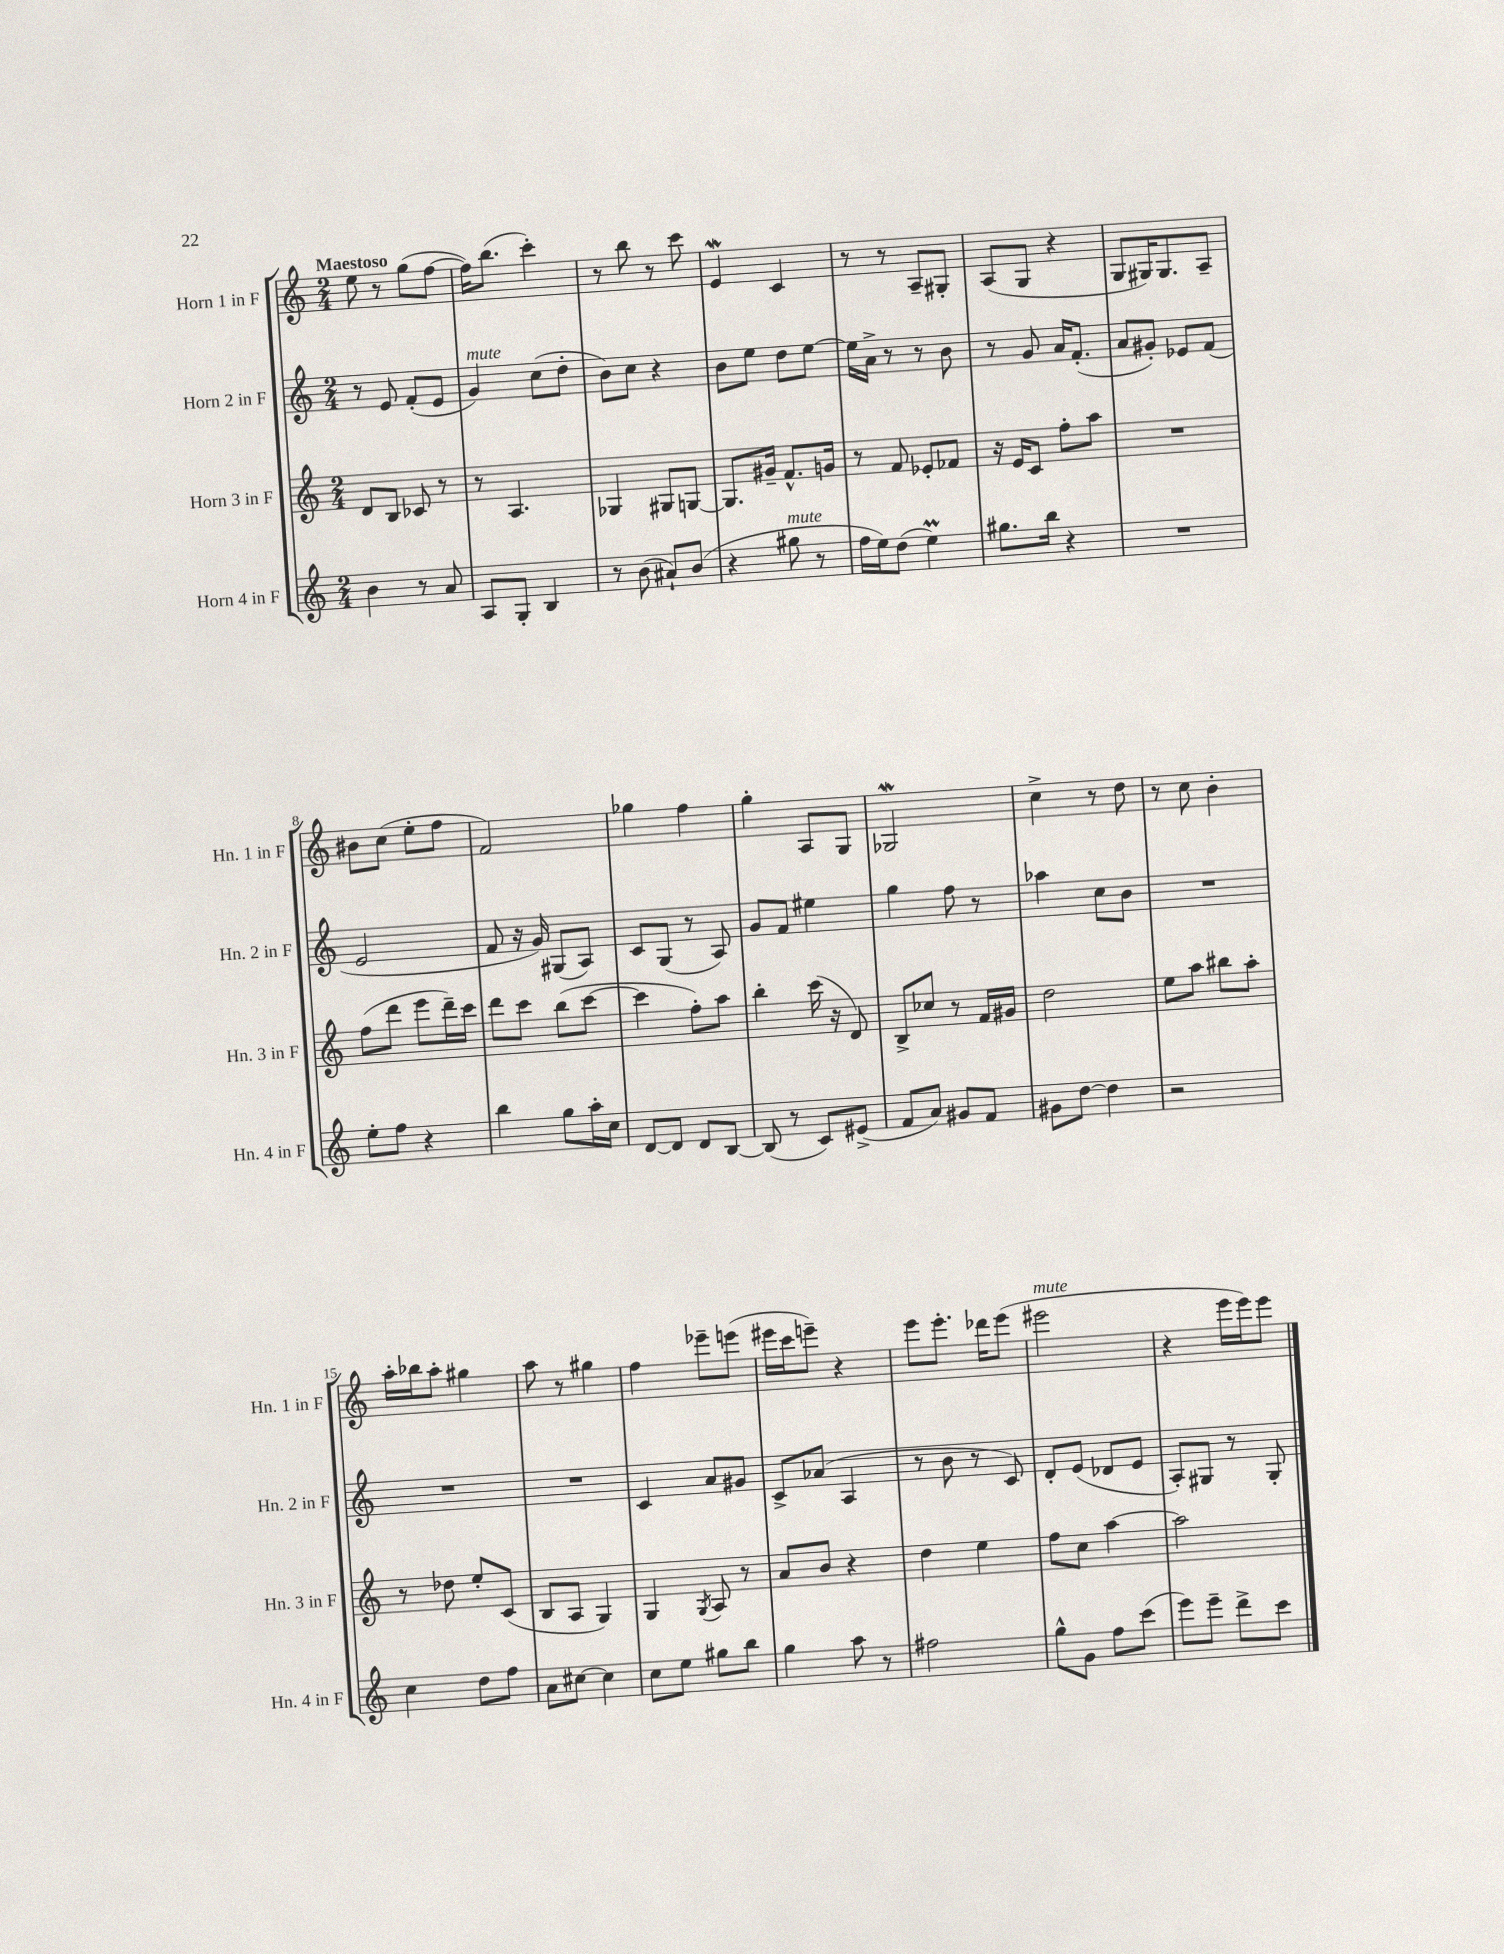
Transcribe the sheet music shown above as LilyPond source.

<<
\new StaffGroup <<
\new Staff = "s0" \with { instrumentName = "Horn 1 in F" shortInstrumentName = "Hn. 1 in F" } {
    \clef treble \key c \major \numericTimeSignature \time 2/4 \tempo "Maestoso"
    e''8 r8 g''8( f''8~ |
    f''16) b''8.( c'''4-.) |
    r8 b''8 r8 c'''8 |
    e'4\mordent c'4 |
    r8 r8 a8-- gis8-. |
    a8( g8 r4 |
    g8 gis16) gis8. a8-- |
    bis'8 c''8( e''8-. f''8 |
    f'2) |
    ges''4 f''4 |
    g''4-. a8 g8 |
    ges2\mordent |
    c''4-> r8 d''8 |
    r8 c''8 b'4-. |
    a''16-. bes''16 a''8-. gis''4 |
    a''8 r8 gis''4 |
    f''4 ees'''8-- e'''8( |
    eis'''16 c'''16 e'''8--) r4 |
    e'''8 e'''8.-. des'''16 e'''8( |
    eis'''2^\markup { \italic "mute" } |
    r4 e'''16 e'''16) e'''8 \bar "|." |
}
\new Staff = "s1" \with { instrumentName = "Horn 2 in F" shortInstrumentName = "Hn. 2 in F" } {
    \clef treble \key c \major \numericTimeSignature \time 2/4
    r8 e'8 f'8-.( e'8 |
    g'4^\markup { \italic "mute" }) c''8( d''8-. |
    b'8) c''8 r4 |
    b'8 e''8 d''8 e''8~ |
    e''16 a'16-> r8 r8 b'8 |
    r8 g'8 a'16 f'8.-.( |
    a'8 gis'8-.) ees'8 f'8( |
    e'2 |
    f'8 r16 g'16) gis8( a8) |
    c'8 g8( r8 a8) |
    g'8 f'8 eis''4 |
    g''4 f''8 r8 |
    aes''4 c''8 b'8 |
    R2 |
    R2 |
    R2 |
    c'4 a'8 gis'8 |
    c'8-> aes'8( a4 |
    r8 b'8 r8 c'8) |
    d'8-. e'8( des'8 e'8 |
    a8-.) gis8 r8 gis8-. \bar "|." |
}
\new Staff = "s2" \with { instrumentName = "Horn 3 in F" shortInstrumentName = "Hn. 3 in F" } {
    \clef treble \key c \major \numericTimeSignature \time 2/4
    d'8 b8 ces'8 r8 |
    r8 a4. |
    ges4 gis8 g8~ |
    g8. gis'16-- f'8.-^ g'16 |
    r8 f'8 ees'8-. fes'8 |
    r16 e'16 c'8 f''8-. a''8 |
    R2 |
    f''8( d'''8 e'''8 d'''16--) c'''16 |
    d'''8 c'''8 b''8( c'''8~ |
    c'''4 f''8-.) a''8 |
    b''4-. c'''16( r16 d'8) |
    b8-> ces''8 r8 f'16 gis'16 |
    d''2 |
    e''8 a''8 bis''8 a''8-. |
    r8 des''8 e''8-. c'8( |
    b8 a8 g4) |
    g4 \acciaccatura { g8 } a8 r8 |
    a'8 b'8 r4 |
    d''4 e''4 |
    f''8 c''8 a''4~ |
    a''2 \bar "|." |
}
\new Staff = "s3" \with { instrumentName = "Horn 4 in F" shortInstrumentName = "Hn. 4 in F" } {
    \clef treble \key c \major \numericTimeSignature \time 2/4
    b'4 r8 a'8 |
    a8 g8-. b4 |
    r8 b'8( ais'8-!) b'8( |
    r4 gis''8^\markup { \italic "mute" } r8 |
    f''16 e''16) d''8( e''4\prall) |
    gis''8. b''16 r4 |
    R2 |
    e''8-. f''8 r4 |
    b''4 g''8 a''16-. c''16 |
    d'8~ d'8 d'8 b8~ |
    b8( r8 c'8) eis'8->( |
    f'8 a'8) gis'8 f'8 |
    gis'8 d''8~ d''4 |
    r2 |
    c''4 d''8 f''8 |
    a'8 cis''8~ cis''4 |
    c''8 e''8 gis''8 b''8 |
    g''4 a''8 r8 |
    fis''2 |
    g''8-^ g'8 f''8 c'''8( |
    e'''8) e'''8-- d'''8-> c'''8 \bar "|." |
}
>>
>>
